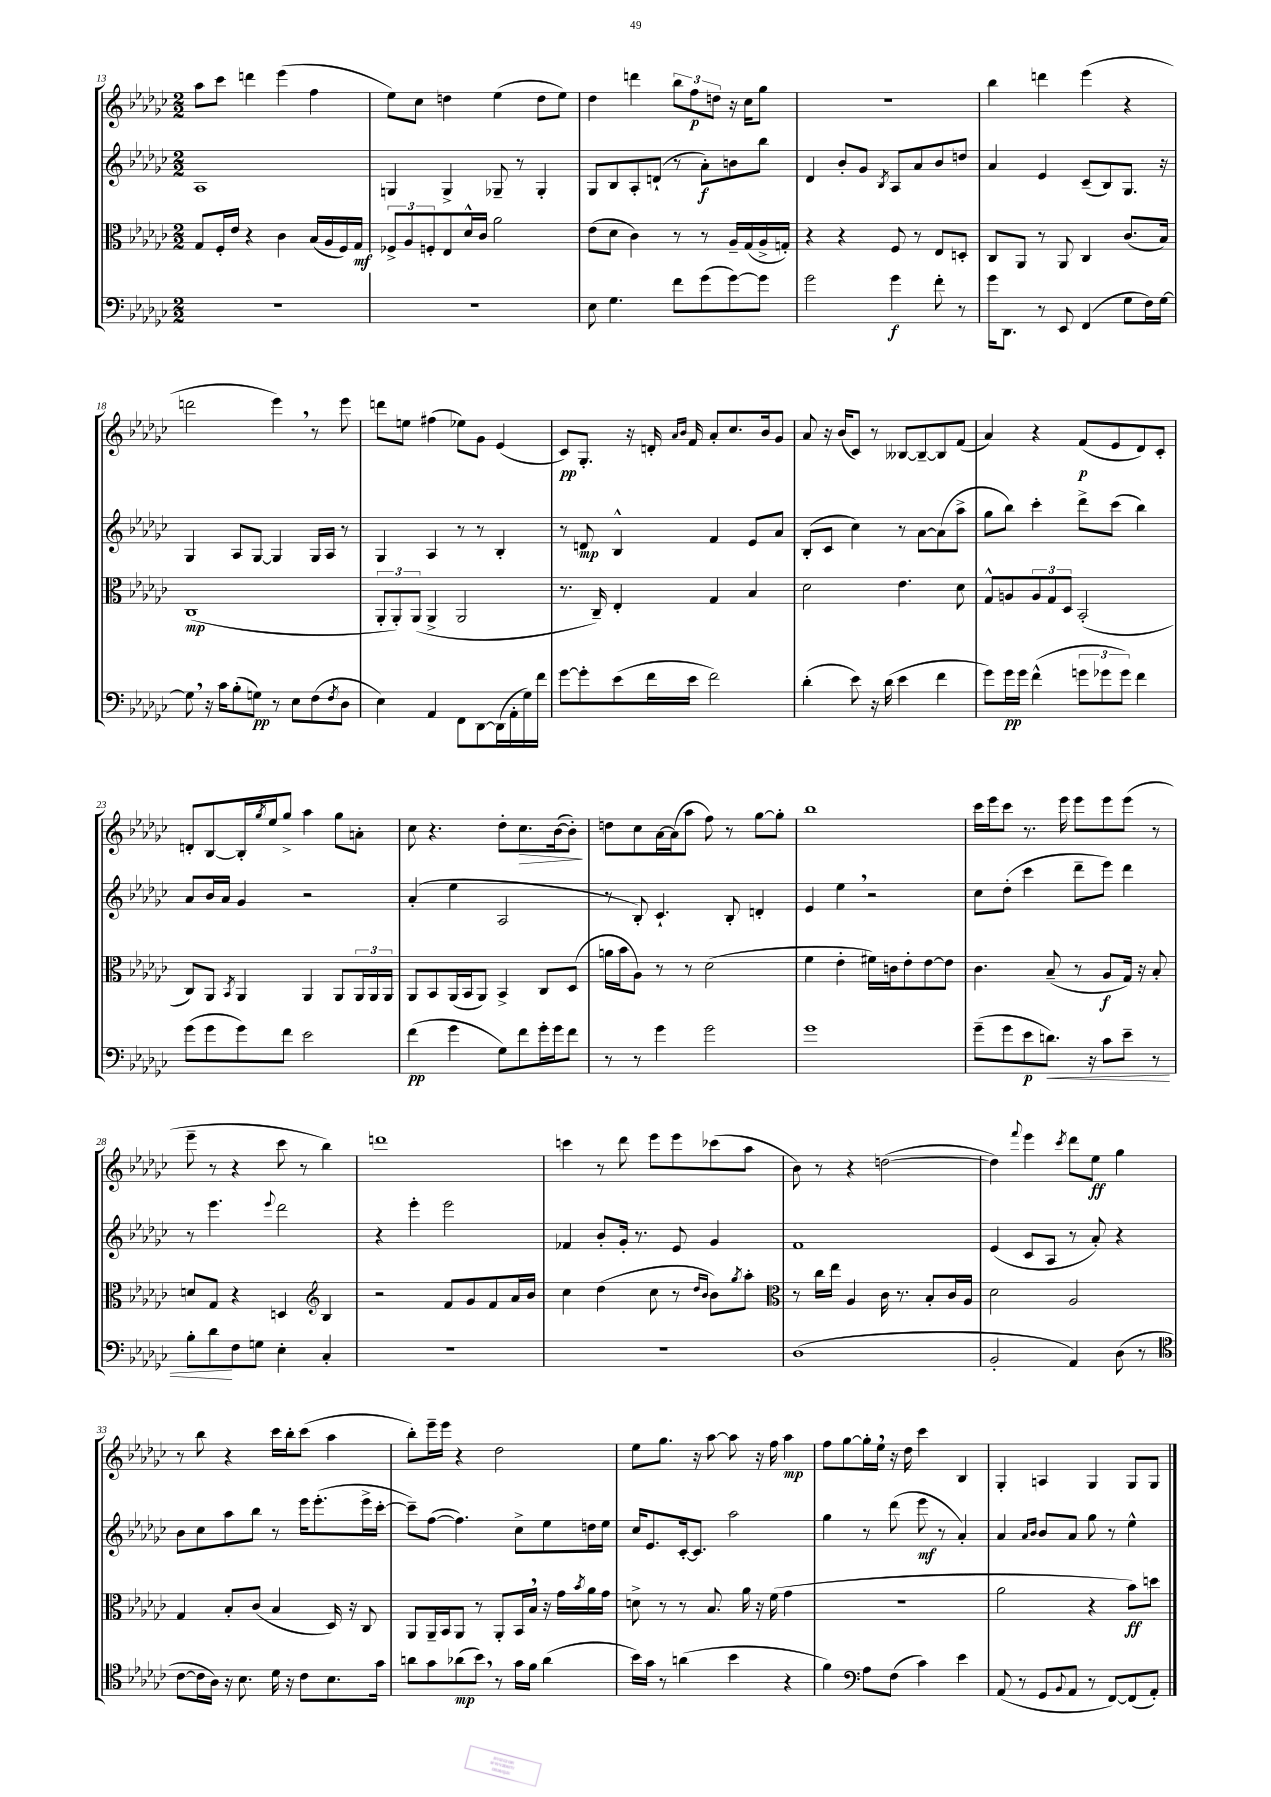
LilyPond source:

<<
\new StaffGroup <<
\new Staff = "s0" {
    \clef treble \key ges \major \numericTimeSignature \time 2/2
    aes''8 ces'''8 d'''4 ees'''4( f''4 |
    ees''8) ces''8 d''4 ees''4( d''8 ees''8) |
    des''4 d'''4 \tuplet 3/2 { bes''8 f''8\p d''8 } r16 ces''16 ges''8 |
    R1 |
    bes''4 d'''4 ees'''4( r4 |
    d'''2 ees'''4) \breathe r8 ees'''8 |
    d'''8 e''8 fis''4( ees''8) ges'8 ees'4( |
    ces'8\pp) ges8.-. r16 d'16-. \grace { aes'16 bes'16 } f'16 aes'8-. ces''8. bes'16 ges'8 |
    aes'8 r16 bes'16( ces'8) r8 beses8~ beses8~-- beses8 f'8( |
    aes'4) r4 f'8\p( ees'8 des'8) ces'8-. |
    d'8-. bes8~ bes16-. \acciaccatura { ges''8 } ees''16 ges''8-> aes''4 ges''8 a'8-. |
    ces''8 r4. des''8-. ces''8.\> bes'16~( bes'8-.\!) |
    d''8 ces''8 aes'16~ aes'16( aes''8 f''8) r8 ges''8~ ges''8-. |
    bes''1 |
    ces'''16 ees'''16 ces'''8 r8. ees'''16 ees'''8 ees'''8 ees'''8( r8 |
    ees'''8-- r8 r4 ces'''8 r8 bes''4) |
    d'''1 |
    c'''4 r8 des'''8 ees'''8 ees'''8 ces'''8( aes''8 |
    bes'8) r8 r4 d''2~( |
    d''4) \appoggiatura { f'''8 } ees'''4 \acciaccatura { ces'''8 } des'''8 ees''8\ff ges''4 |
    r8 bes''8 r4 ces'''16 bes''16-. ces'''8( aes''4 |
    bes''8-.) ees'''16-- ees'''16 r4 des''2 |
    ees''8 ges''8. r16 aes''8~ aes''8 r16 f''16 aes''4\mp |
    f''8 ges''8~ ges''16-. ees''16 \breathe r16 des''16 ces'''4 bes4 |
    ges4-. a4 ges4 ges8 ges8 \bar "|." |
}
\new Staff = "s1" {
    \clef treble \key ges \major \numericTimeSignature \time 2/2
    aes1 |
    g4 g4-> ges8-- r8 ges4-. |
    ges8 bes8 aes8-. d'8-!( r8 aes'8-.\f) b'8 bes''8 |
    des'4 bes'8-. ges'8 \acciaccatura { bes8 } aes8 aes'8 bes'8 d''8 |
    aes'4 ees'4 ces'8--( bes8) ges8. r16 |
    ges4 aes8 ges8~ ges4 ges16 aes16 r8 |
    ges4 aes4 r8 r8 bes4-. |
    r8 d'8\mp bes4-^ f'4 ees'8 aes'8 |
    bes8-.( ces'8 ces''4) r8 aes'8~ aes'8( aes''8-> |
    ges''8 bes''8) ces'''4-. des'''8-> ces'''8( bes''4) |
    aes'8 bes'16 aes'16 ges'4 r2 |
    aes'4-.( ees''4 aes2 |
    r8 bes8-.) ces'4.-! bes8-. d'4-. |
    ees'4 ees''4 \breathe r2 |
    ces''8 des''8-.( ces'''4 des'''8-- ees'''8) des'''4 |
    r8 ees'''4. \appoggiatura { ees'''8 } des'''2 |
    r4 ees'''4-. ees'''2 |
    fes'4 bes'8-. ges'16-. r8. ees'8 ges'4 |
    f'1 |
    ees'4( ces'8 aes8 r8 aes'8-.) r4 |
    bes'8 ces''8 aes''8 bes''8 r8 ees'''16 ees'''8.-.( ees'''16-> ces'''16~-. |
    ces'''8--) f''8~( f''4.) ces''8-> ees''8 d''16 ees''16 |
    ces''16 ees'8. ces'16~-. ces'8. aes''2 |
    ges''4 r8 des'''8( ees'''8\mf r8 aes'4-.) |
    aes'4 \grace { aes'16 bes'16 } bes'8 aes'8 ges''8 r8 ees''4-^ \bar "|." |
}
\new Staff = "s2" {
    \clef alto \key ges \major \numericTimeSignature \time 2/2
    ges8 f16-. ees'16 r4 ces'4 bes16( aes16 f16) ges16\mf |
    \tuplet 3/2 { fes8-> aes8 f8-. } ees8 des'16-^ ces'16 aes'2 |
    ees'8( des'8 ces'4) r8 r8 aes16-- ges16( aes16-> g16-.) |
    r4 r4 f8 r8 ees8 d8-. |
    ces8 aes,8 r8 aes,8 ces4 ces'8.( bes16) |
    ces1\mp( |
    \tuplet 3/2 { aes,8-. aes,8-.) aes,8( } aes,4-> aes,2 |
    r8. ces16--) ees4-. ges4 bes4 |
    des'2 ees'4. des'8 |
    ges8-^ a8 \tuplet 3/2 { a8 ges8 des8 } bes,2-.( |
    ces8) aes,8 \acciaccatura { bes,8 } aes,4 aes,4 aes,8 \tuplet 3/2 { aes,16 aes,16 aes,16 } |
    aes,8 bes,8 aes,16( bes,16 aes,8) bes,4-> ces8 des8( |
    a'16 bes'16 aes8) r8 r8 des'2( |
    f'4 ees'4-. fis'16) c'16 ees'8-. ees'8~ ees'8 |
    ces'4. bes8--( r8 aes8\f ges16) r16 bes8-. |
    d'8 ges8 r4 d4 \clef treble bes4 |
    r2 f'8 ges'8 f'8 aes'16 bes'16 |
    ces''4 des''4( ces''8 r8 \grace { des''16 bes'16 } bes'8) \acciaccatura { ges''8 } aes''8-. |
    \clef alto r8 ces''16 ees''16 aes4 ces'16 r8. bes8-. ces'16 aes16 |
    des'2 aes2 |
    ges4 bes8-. ces'8( bes4 des16) r16 ces8 |
    aes,8 aes,16-- bes,16 aes,8 r8 aes,8-. bes,16 bes16 \breathe r16 ges'16 \acciaccatura { bes'8 } aes'16 ges'16 |
    d'8-> r8 r8 bes8. aes'16 r16 f'16( ges'4 |
    R1 |
    aes'2 r4 bes'8\ff) d''8 \bar "|." |
}
\new Staff = "s3" {
    \clef bass \key ges \major \numericTimeSignature \time 2/2
    R1 |
    R1 |
    ees8 ges4. f'8 ges'8( ges'8~) ges'8 |
    ges'2 ges'4\f f'8-. r8 |
    ges'16 des,8. r8 ees,8 f,4( ges8 f16) ges16~ |
    ges8 \breathe r16 ces'16 bes8-.( g8\pp) r8 ees8 f8( \acciaccatura { f8 } des8 |
    ees4) aes,4 f,8 des,8~ des,16( aes,16-. ges16) f'16 |
    ges'8~ ges'8-. ees'8( f'16 ees'16 f'2) |
    des'4-.( ees'8) r16 des'16( ees'4 f'4 |
    ges'8) ges'16\pp ges'16 f'4-^( \tuplet 3/2 { g'8 ges'8 ges'8) } f'4 |
    ges'8( ges'8 ges'8) f'8 ees'2 |
    f'4\pp( ges'4 ges8) f'8 ges'16-. ges'16 f'8 |
    r8 r8 ges'4 ges'2 |
    ges'1 |
    ges'8--( ges'8 ees'8\p d'8.\<) r16 ces'8 ees'8-- r8 |
    bes8-. des'8\! f8 g8 ees4-. ces4-. |
    R1 |
    R1 |
    des1( |
    bes,2-. aes,4) des8( r8 |
    \clef tenor ces'8~ ces'16 aes16) r16 bes8. des'16 r16 ces'8 bes8. ges'16 |
    a'8 ges'8 aes'8\mp( bes'8) \breathe r8 ges'16 f'16 aes'4( |
    bes'16) ges'16 r8 a'4( bes'4 r4 |
    f'4) \clef bass aes8 f8( ces'4) ees'4 |
    aes,8( r8 ges,8 \appoggiatura { bes,8 } aes,8 r8 f,8~) f,8( aes,8-.) \bar "|." |
}
>>
>>
\layout { \context { \Score currentBarNumber = #13 } }
